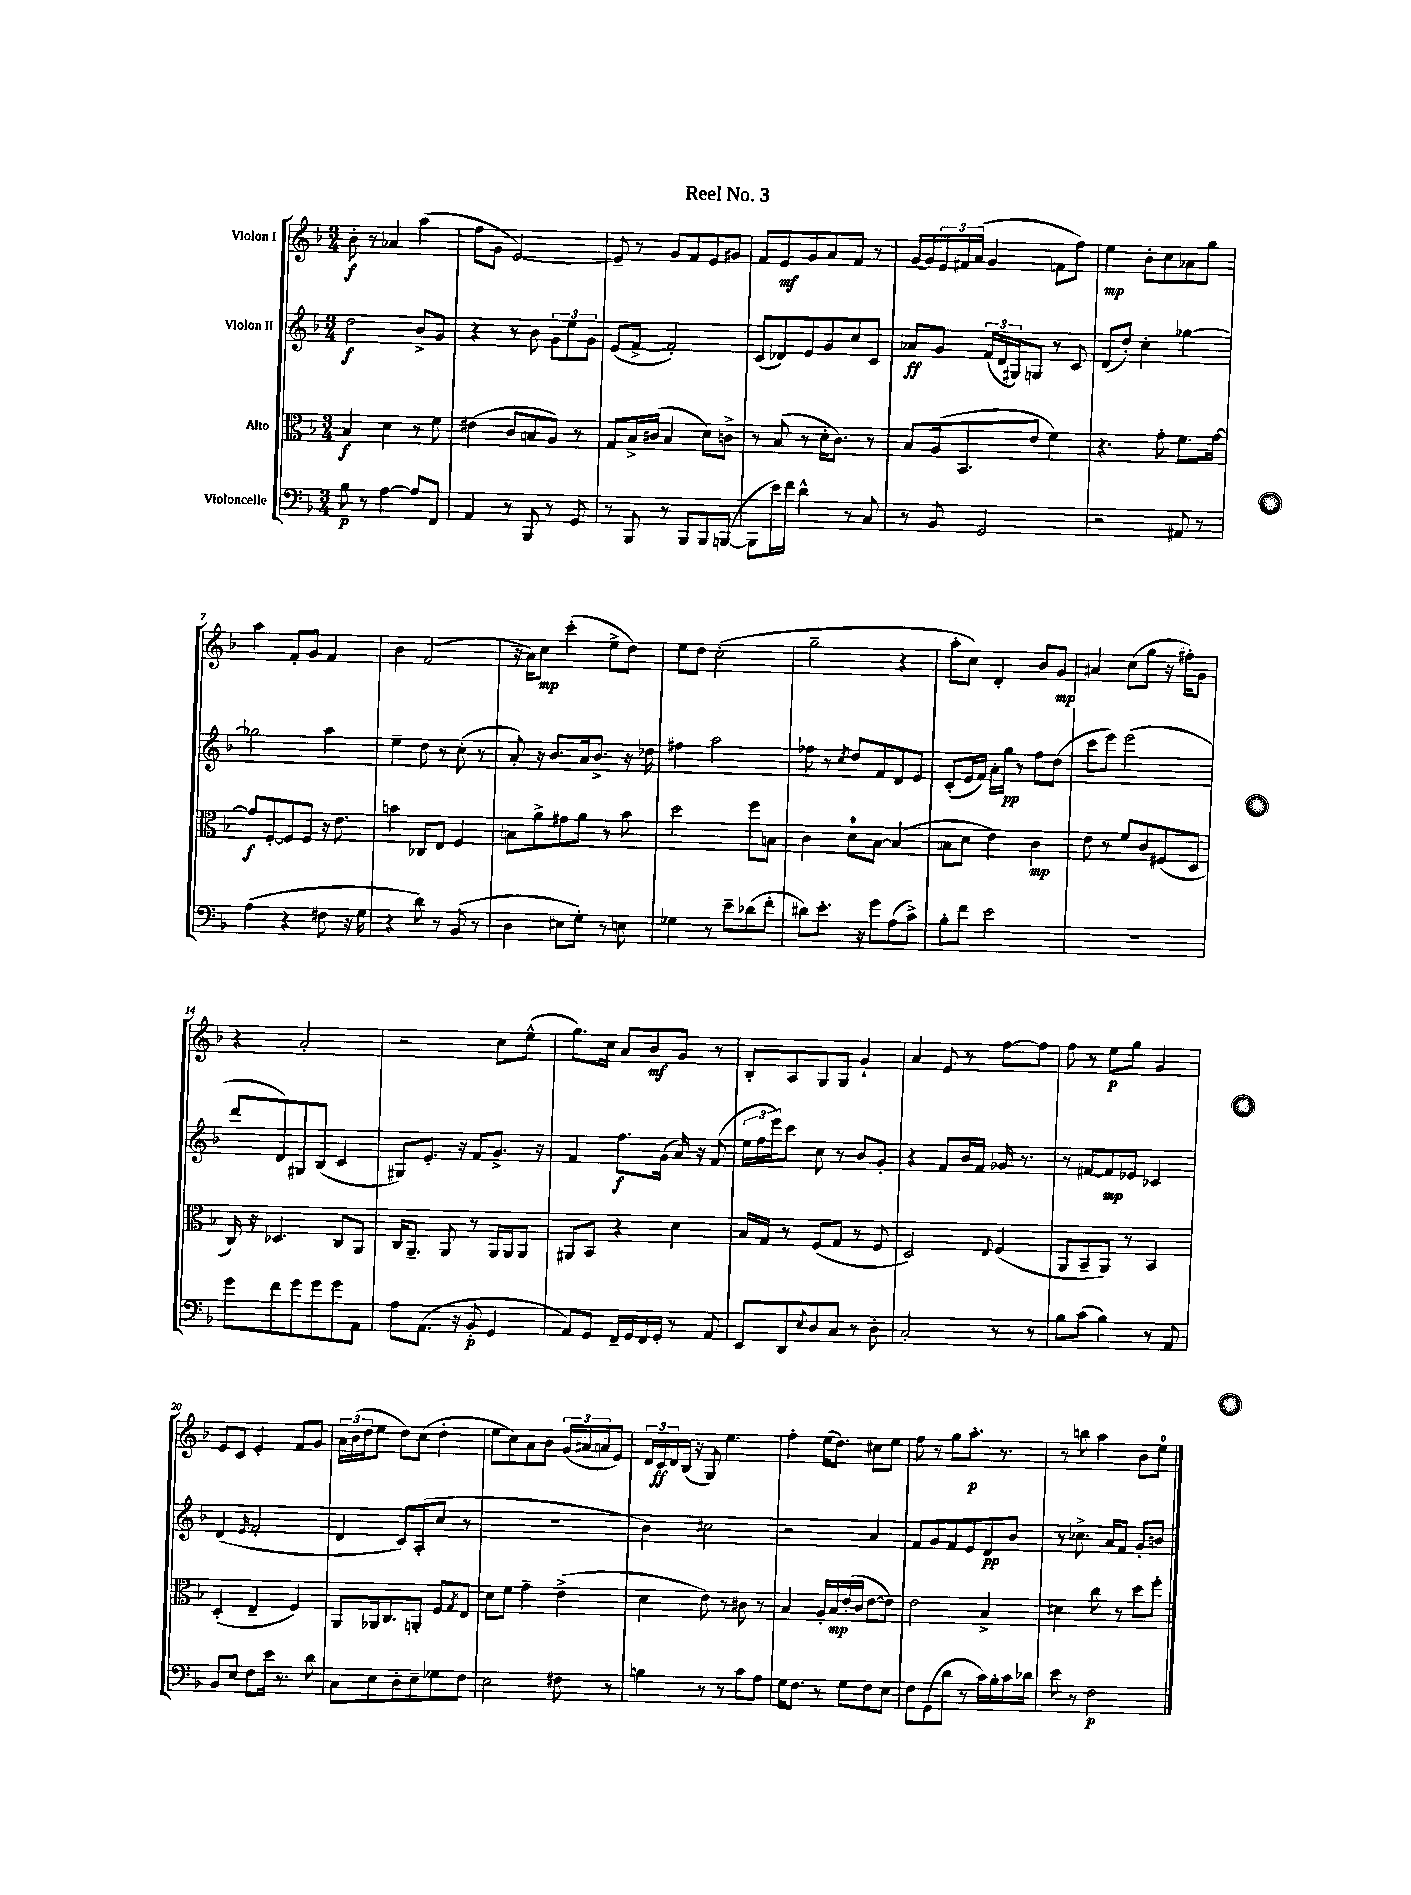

**kern	**dynam	**kern	**dynam	**kern	**dynam	**kern	**dynam
*part4	*part4	*part3	*part3	*part2	*part2	*part1	*part1
*staff4	*staff4	*staff3	*staff3	*staff2	*staff2	*staff1	*staff1
*I"Violoncelle	*	*I"Alto	*	*I"Violon II	*	*I"Violon I	*
*clefF4	*	*clefC3	*	*clefG2	*	*clefG2	*
*k[b-]	*	*k[b-]	*	*k[b-]	*	*k[b-]	*
*M3/4	*	*M3/4	*	*M3/4	*	*M3/4	*
=1	=1	=1	=1	=1	=1	=1	=1
8B-\	p	4B-/	f	2dd\	f	8b-'\	f
8r	.	.	.	.	.	8r	.
[4A\	.	4d\	.	.	.	4a-X/	.
8A/L]	.	8r	.	8b-^/L	.	(4aa\	.
8FF/J	.	8f\	.	8g/J	.	.	.
=2	=2	=2	=2	=2	=2	=2	=2
4AA/	.	(4e#X\	.	4r	.	8ff\L	.
.	.	.	.	.	.	8g\J	.
8r	.	8c/L	.	8r	.	[2e/)	.
8BBB-/	.	8Bn/	.	8b-\	.	.	.
8r	.	8A/J)	.	12g\L	.	.	.
.	.	.	.	12ee\	.	.	.
8GG/	.	8r	.	.	.	.	.
.	.	.	.	12g\J	.	.	.
=3	=3	=3	=3	=3	=3	=3	=3
8r	.	8G/L	.	(8e/L	.	8e~/]	.
8BBB-/	.	16B-^/L	.	[8f^/J	.	8r	.
.	.	(16c#X/JJ	.	.	.	.	.
8r	.	4B-/	.	2f'/])	.	8g/L	.
8BBB-/L	.	.	.	.	.	8f/	.
8BBB-/	.	8d\L)	.	.	.	8e/	.
([8BBBn/J	.	8cn^\J	.	.	.	8g#X/J	.
=4	=4	=4	=4	=4	=4	=4	=4
8BBB\L]	.	8r	.	(8c/L	.	8f/L	.
16e\L)	.	(8B-/	.	8d-X/)	.	8e/	mf
16f\JJ	.	.	.	.	.	.	.
4d^^\	.	8r	.	8e/	.	8g/	.
.	.	16d'\KL	.	8g/	.	8a/	.
.	.	8.c\J)	.	.	.	.	.
8r	.	.	.	8cc/	.	8f/J	.
8C/	.	8r	.	8c/J	.	8r	.
=5	=5	=5	=5	=5	=5	=5	=5
8r	.	8B-/L	.	8a-X/L	ff	[16g/LL	.
.	.	.	.	.	.	16g/]	.
8BB-/	.	(16A/k	.	8g/J	.	24e/	.
.	.	.	.	.	.	24f#X/	.
.	.	8.BB-/	.	.	.	.	.
.	.	.	.	.	.	(24a/JJ	.
2GG/	.	.	.	(24f/LL	.	4g/	.
.	.	.	.	24d/	.	.	.
.	.	.	.	24G#X/J)	.	.	.
.	.	8e/J	.	8Gn/J	.	.	.
.	.	4f\)	.	8r	.	8fn\L	.
.	.	.	.	8c/	.	8ff\J)	.
=6	=6	=6	=6	=6	=6	=6	=6
2r	.	4.r	.	(8d/L	.	4ee\	mp
.	.	.	.	8dd'/J)	.	.	.
.	.	.	.	4cc'\	.	8b-'\L	.
.	.	8g'\	.	.	.	8cc\	.
8AA#X/	.	8.f\L	.	[4gg-X\	.	8a-X\	.
8r	.	.	.	.	.	8gg\J	.
.	.	[16g\Jk	.	.	.	.	.
!!LO:LB:g=z
=7	=7	=7	=7	=7	=7	=7	=7
(4A\	.	8g/L]	f	2gg-X\]	.	4aa\	.
.	.	[8F'/	.	.	.	.	.
4r	.	8F/]	.	.	.	8f'/L	.
.	.	8F/J	.	.	.	8g/J	.
8F#X\	.	16r	.	4aa\	.	4f/	.
.	.	8.e\	.	.	.	.	.
16r	.	.	.	.	.	.	.
16G\	.	.	.	.	.	.	.
=8	=8	=8	=8	=8	=8	=8	=8
4r	.	4bn\	.	4ee~\	.	4b-\	.
8d\)	.	8C-X/L	.	8dd\	.	(2f/	.
8r	.	8E/J	.	8r	.	.	.
(8BB-/	.	4F/	.	(8cc'\	.	.	.
8r	.	.	.	8r	.	.	.
=9	=9	=9	=9	=9	=9	=9	=9
4D\	.	8Bn\L	.	8a'/)	.	16r	.
.	.	.	.	.	.	16a\KL)	.
.	.	8a^\	.	16r	.	8cc\J	mp
.	.	.	.	8.b-/L	.	.	.
8E#X\L	.	8g#X\	.	.	.	(4ccc'\	.
8G'\J)	.	8a\J	.	16a/k	.	.	.
.	.	.	.	8.b-^/J	.	.	.
8r	.	8r	.	.	.	8ee^\L	.
8En\	.	8b-\	.	16r	.	8dd\J)	.
.	.	.	.	16dd-X\	.	.	.
=10	=10	=10	=10	=10	=10	=10	=10
4G-X\	.	2dd\	.	4ff#X\	.	8ee\L	.
.	.	.	.	.	.	8dd\J	.
8r	.	.	.	2aa\	.	(2cc'\	.
8e~\L	.	.	.	.	.	.	.
(8d-X\	.	8ff\L	.	.	.	.	.
8f'\J	.	8Bn\J	.	.	.	.	.
=11	=11	=11	=11	=11	=11	=11	=11
8d#X\L)	.	4c\	.	8ff-X\	.	2gg~\	.
8.e'\J	.	.	.	8r	.	.	.
.	.	.	.	8qcc/	.	.	.
.	.	8d\L	.	8dd/L	.	.	.
16r	.	.	.	.	.	.	.
8g\L	.	[8B-\J	.	8f/	.	.	.
(8A\	.	(4B-/]	.	8d/	.	4r	.
8c^\J)	.	.	.	8e/J	.	.	.
=12	=12	=12	=12	=12	=12	=12	=12
8B-'\L	.	8Bn\L	.	(8c'/L	.	8aa'\L	.
8f\J	.	8d\J	.	16e/L	.	8cc\J)	.
.	.	.	.	16f/JJ)	.	.	.
2e\	.	4e\)	.	16a'\LL	.	4d'/	.
.	.	.	.	16gg\JJ	pp	.	.
.	.	.	.	8r	.	.	.
.	.	4c\	mp	8ff\L	.	8b-/L	.
.	.	.	.	(8dd\J	.	8g/J	mp
=13	=13	=13	=13	=13	=13	=13	=13
2.r	.	8e\	.	8ccc\L	.	4a#X/	.
.	.	8r	.	8eee\J)	.	.	.
.	.	8f/L	.	(2eee\	.	(8cc\L	.
.	.	8c/	.	.	.	8gg\J	.
.	.	(8F#X/	.	.	.	16r	.
.	.	.	.	.	.	16ff#X'\KL)	.
.	.	8D/J	.	.	.	8g\J	.
!!LO:LB:g=z
=14	=14	=14	=14	=14	=14	=14	=14
8g\L	.	16C/)	.	8ddd/L	.	4r	.
.	.	16r	.	.	.	.	.
8f\	.	4.D-X/	.	8d/)	.	.	.
8g\	.	.	.	8G#X/	.	2a'/	.
8g\	.	.	.	(8B-/J	.	.	.
8g\	.	8C/L	.	4c/	.	.	.
8AA\J	.	8AA/J	.	.	.	.	.
=15	=15	=15	=15	=15	=15	=15	=15
8A\L	.	16C/KL	.	8G#X/L)	.	2r	.
.	.	8.AA~/J	.	.	.	.	.
(8.AA\J	.	.	.	8.e'/J	.	.	.
.	.	8AA/	.	.	.	.	.
16r	.	.	.	16r	.	.	.
8BB-'/	p	8r	.	8f/L	.	.	.
4GG/	.	16AA/LL	.	8.g^/J	.	8cc\L	.
.	.	16AA/J	.	.	.	.	.
.	.	8AA/J	.	.	.	(8ee^^\J	.
.	.	.	.	16r	.	.	.
=16	=16	=16	=16	=16	=16	=16	=16
8AA/L)	.	8AA#X/L	.	4f/	.	8.gg\L)	.
8GG/J	.	8BB-/J	.	.	.	.	.
.	.	.	.	.	.	16cc\Jk	.
16FF~/LL	.	4r	.	8.ff\L	f	8a/L	.
16GG/	.	.	.	.	.	.	.
16FF/	.	.	.	.	.	8b-/	mf
16GG'/JJ	.	.	.	(16g\Jk	.	.	.
8r	.	4d\	.	16a/)	.	8g/J	.
.	.	.	.	16r	.	.	.
8AA/	.	.	.	(8f/	.	8r	.
=17	=17	=17	=17	=17	=17	=17	=17
8EE/L	.	16B-/LL	.	24ee\LL	.	8B-'/L	.
.	.	.	.	24ff\	.	.	.
.	.	16G/JJ	.	.	.	.	.
.	.	.	.	24eee\J)	.	.	.
8DD/	.	8r	.	8ccc\J	.	8A/	.
8qqE/	.	.	.	.	.	.	.
8D/	.	(8F/L	.	8cc\	.	8G/	.
8C/J	.	8G/J	.	8r	.	8G/J	.
8r	.	8r	.	8b-/L	.	4g`/	.
8D'\	.	8F/	.	8g'/J	.	.	.
=18	=18	=18	=18	=18	=18	=18	=18
2C'/	.	2D/)	.	4r	.	4a/	.
.	.	.	.	8f/L	.	8e/	.
.	.	.	.	16b-/L	.	8r	.
.	.	.	.	16f/JJ	.	.	.
.	.	8qqE/	.	.	.	.	.
8r	.	(4F/	.	16g-X/	.	[8ff\L	.
.	.	.	.	8.r	.	.	.
8r	.	.	.	.	.	8ff\J]	.
=19	=19	=19	=19	=19	=19	=19	=19
8B-\L	.	8AA/L	.	8r	.	8ff\	.
(8c\J	.	8BB-~/	.	[8f#X/L	.	8r	.
4B-\)	.	8AA/J)	.	8f#/]	mp	8ee\L	p
.	.	8r	.	8e-X/J	.	8gg\J	.
8r	.	4BB-/	.	4c-X/	.	4g/	.
8AA/	.	.	.	.	.	.	.
!!LO:LB:g=z
=20	=20	=20	=20	=20	=20	=20	=20
8BB-/L	.	(4D'/	.	(4d/	.	8e/L	.
8E/J	.	.	.	.	.	8c/J	.
.	.	.	.	16qqe/	.	.	.
8F\L	.	4E~/	.	2f'/	.	4e'/	.
16e\Jk	.	.	.	.	.	.	.
8.r	.	.	.	.	.	.	.
.	.	4F/)	.	.	.	8f/L	.
8d\	.	.	.	.	.	8g/J	.
=21	=21	=21	=21	=21	=21	=21	=21
8C\L	.	8AA/L	.	4d/	.	24a\LL	.
.	.	.	.	.	.	(24b-\	.
.	.	.	.	.	.	24dd\J	.
8E\	.	16AA-X/k	.	.	.	8ee\J	.
.	.	8.C/	.	.	.	.	.
8D'\	.	.	.	8c/L)	.	8dd\L)	.
8E~\	.	8AAn'/J	.	(8A'/	.	(8cc\J	.
8G-X\	.	8F/L	.	8cc/J	.	4dd'\	.
.	.	8qG/	.	.	.	.	.
8F\J	.	8E/J	.	8r	.	.	.
=22	=22	=22	=22	=22	=22	=22	=22
2E\	.	8d\L	.	2.r	.	8ee\L	.
.	.	8f\J	.	.	.	8cc\)	.
.	.	4g~\	.	.	.	8a\	.
.	.	.	.	.	.	8b-\J	.
8F#X\	.	(4e^\	.	.	.	(24g/LL	.
.	.	.	.	.	.	24a#X/	.
.	.	.	.	.	.	24an/J	.
8r	.	.	.	.	.	8e/J)	.
=23	=23	=23	=23	=23	=23	=23	=23
4Bn\	.	4d\	.	4b-\)	.	24d/LL	.
.	.	.	.	.	.	24c/	ff
.	.	.	.	.	.	24d/	.
.	.	.	.	.	.	(16B-/JJ	.
.	.	.	.	.	.	16r	.
8r	.	8e\)	.	2cc#X\	.	8G/)	.
8r	.	8r	.	.	.	4.ee\	.
8c\L	.	8c#X\	.	.	.	.	.
8A\J	.	8r	.	.	.	.	.
=24	=24	=24	=24	=24	=24	=24	=24
16G\KL	.	4B-/	.	2r	.	4ff'\	.
8.F\J	.	.	.	.	.	.	.
8r	.	16A'/LL	.	.	.	(16ee\KL	.
.	.	16B-/	mp	.	.	8.dd\J)	.
8G\L	.	(16e'/	.	.	.	.	.
.	.	16c/JJ	.	.	.	.	.
8F\	.	[8e\L	.	4a/	.	8cc#X\L	.
8E\J	.	8e\J])	.	.	.	8ee\J	.
=25	=25	=25	=25	=25	=25	=25	=25
8F\L	.	2e\	.	8f/L	.	8ff\	.
(8GG\	.	.	.	8g/	.	8r	.
8d\J	.	.	.	8f/	.	8gg\L	.
8r	.	.	.	8e/	.	8.aa'\J	p
16c\LL)	.	4B-^/	.	8d/	pp	.	.
16B-'\	.	.	.	.	.	8.r	.
16c\	.	.	.	8b-/J	.	.	.
16d-X\JJ	.	.	.	.	.	.	.
=26	=26	=26	=26	=26	=26	=26	=26
8e\	.	4d#X\	.	8r	.	8r	.
8r	.	.	.	8.cc-X^\	.	8bbn\	.
2F\	p	8cc\	.	.	.	4aa\	.
.	.	.	.	16a/KL	.	.	.
.	.	8r	.	8f/J	.	.	.
.	.	8dd\L	.	8g'/L	.	8b-\L	.
.	.	8ff'\J	.	8bn/J	.	8ee\J	.
==	==	==	==	==	==	==	==
*-	*-	*-	*-	*-	*-	*-	*-
